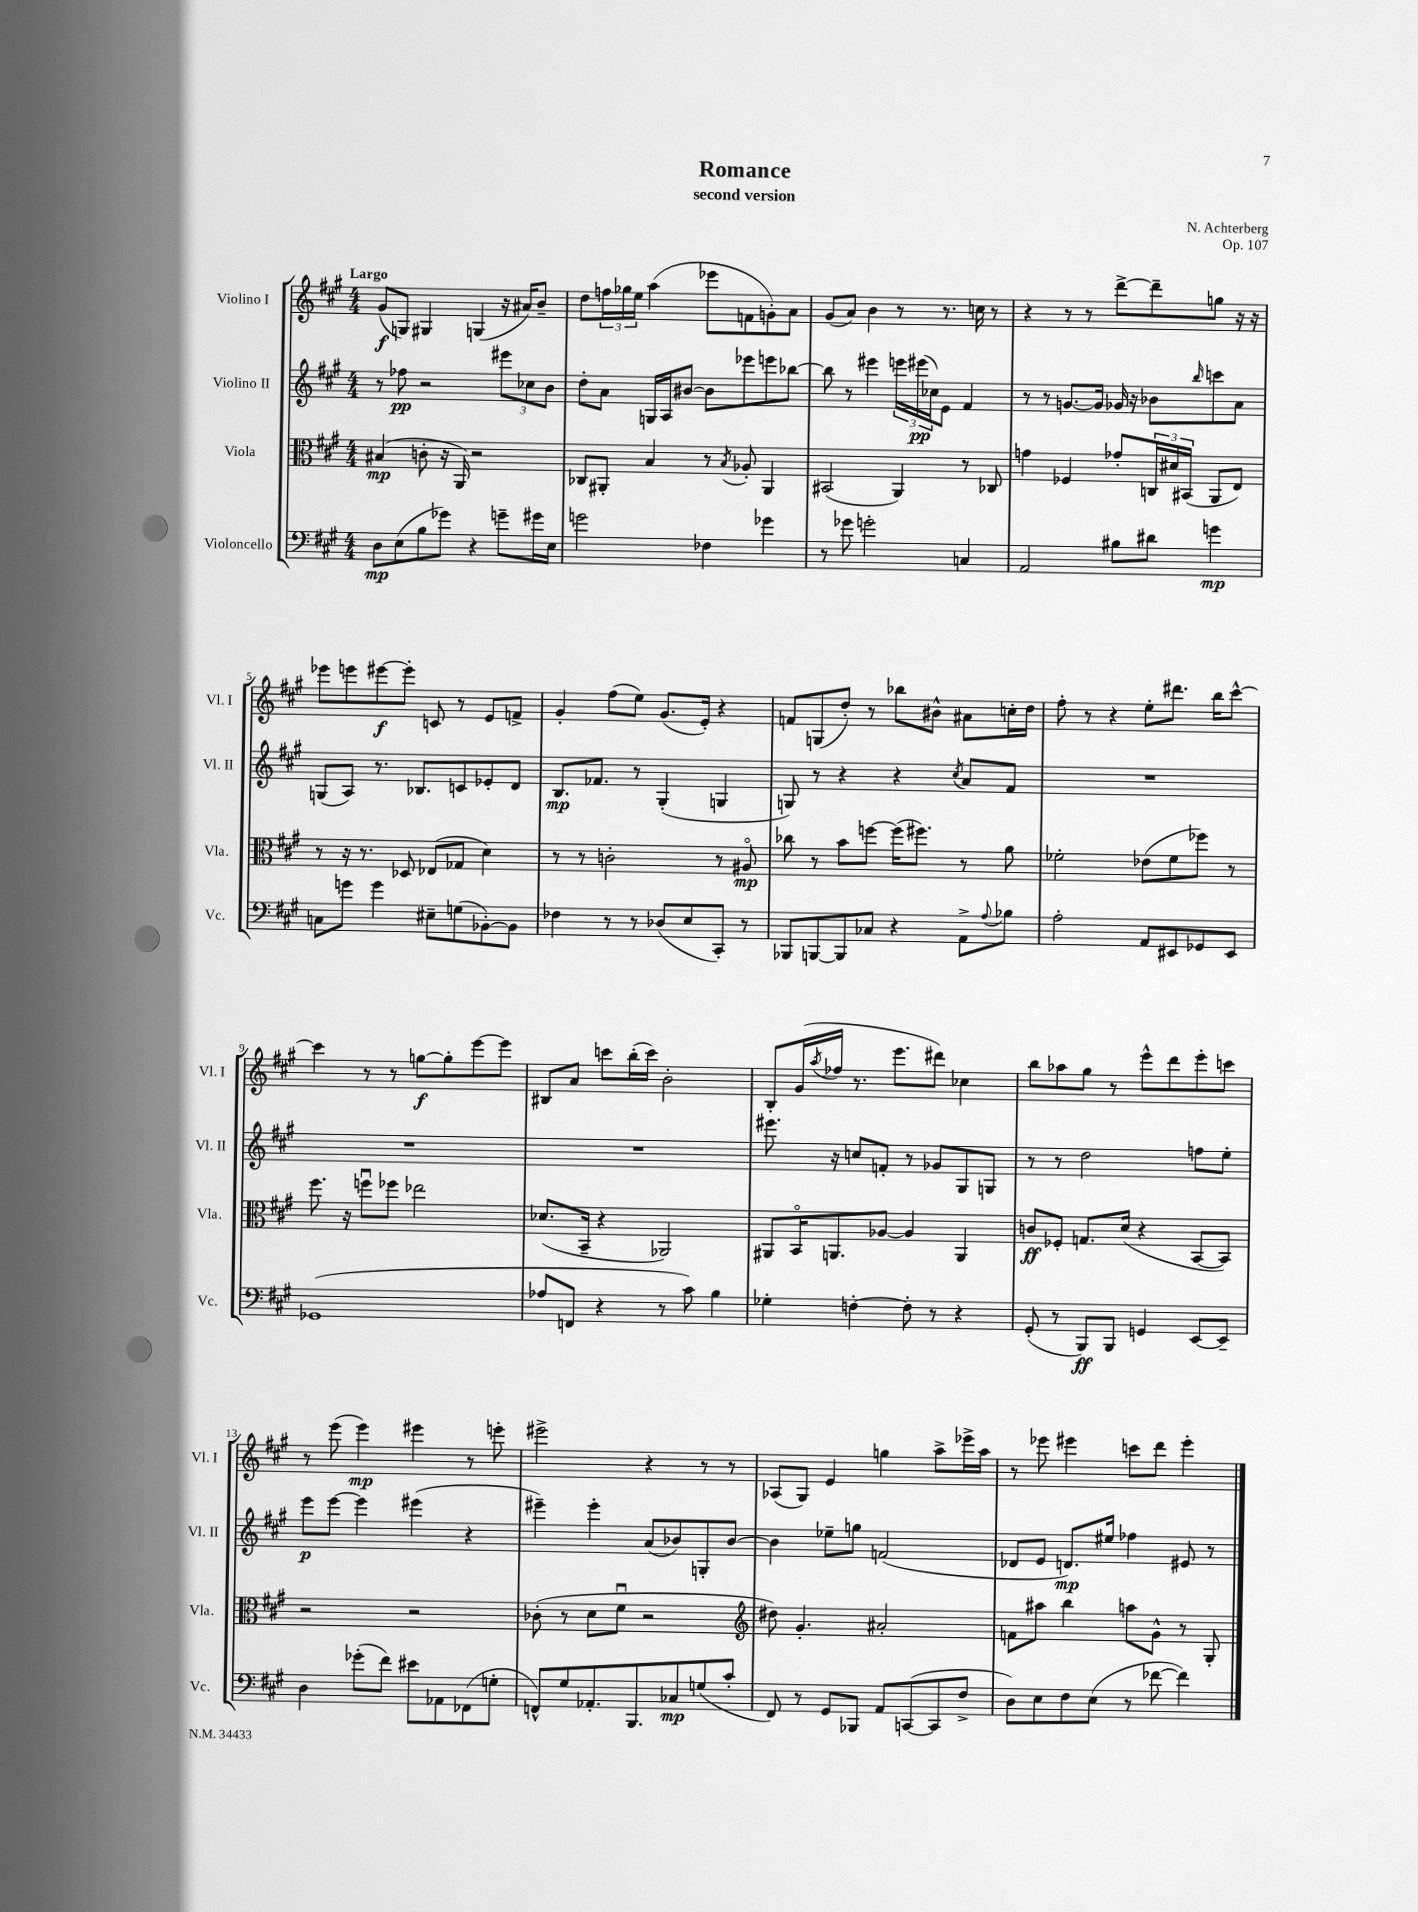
\header { title = "Romance" composer = "N. Achterberg" subtitle = "second version" opus = "Op. 107" }
<<
\new StaffGroup <<
\new Staff = "s0" \with { instrumentName = "Violino I" shortInstrumentName = "Vl. I" } {
    \clef treble \key a \major \numericTimeSignature \time 4/4 \tempo "Largo"
    gis'8\f( g8) gis4 g4( r16 ais'16) b'8-- |
    d''8 \tuplet 3/2 { f''16 ges''16 e''16 } a''4( ees'''8 f'8 g'8-.) a'8 |
    gis'8( a'8) b'4 r8 r8. c''16 r8 |
    r4 r8 r8 d'''8~-> d'''8-- g''8 r16 r16 |
    ees'''8 e'''8 eis'''8~\f eis'''8-. c'8 r8 e'8 f'8-> |
    gis'4-. fis''8( e''8) gis'8.( e'16-.) r4 |
    f'8 g8( d''8-.) r8 bes''8 bis'8-^ ais'8 c''16-. d''16 |
    fis''8-. r8 r4 e''8-. dis'''8. b''16 cis'''8~-^ |
    cis'''4 r8 r8 g''8~\f g''8-. e'''8~ e'''8 |
    bis8 a'8 c'''8 b''16-.( c'''16) b'2-. |
    b8-. gis'16( \acciaccatura { a''8 } fes''16 r8. e'''8. dis'''8) ces''4 |
    b''8 aes''8 gis''8 r8 e'''8-^ d'''8 e'''8-. c'''8 |
    r8 e'''8( e'''4\mp) eis'''4 r8 e'''8-. |
    eis'''2-> r4 r8 r8 |
    aes8( gis8) e'4 g''4 a''8-> ees'''16-> a''16 |
    r8 ees'''8 eis'''4 c'''8 d'''8 eis'''4-. \bar "|." |
}
\new Staff = "s1" \with { instrumentName = "Violino II" shortInstrumentName = "Vl. II" } {
    \clef treble \key a \major \numericTimeSignature \time 4/4
    r8 fes''8\pp r2 \tuplet 3/2 { eis'''8 ces''8 b'8 } |
    d''8-. a'8 g16 a16 bis'8~ bis'8 ees'''8 e'''8 bes''8~ |
    bes''8 r8 eis'''4 \tuplet 3/2 { e'''16 eis'''16\pp( ces''16) } e'8 fis'4 |
    r8 r8 g'8.~ g'16 ges'16 r16 bes'8 \grace { b''16 } c'''8 a'8 |
    g8( a8) r8. bes8. c'8 ees'8-. d'8 |
    b8.\mp fes'8. r8 gis4-.( g4 |
    g8) r8 r4 r4 \acciaccatura { cis''8 } a'8 fis'8 |
    R1 |
    R1 |
    R1 |
    eis'''8. r16 c''8 f'8-. r8 ges'8 gis8 g8 |
    r8 r8 d''2 f''8 e''8-. |
    e'''8\p e'''8~ e'''4 eis'''4( r4 |
    eis'''4--) eis'''4-. a'8( bes'8) g8-. bes'8~ |
    bes'4 ees''8-- g''8 f'2( |
    des'8 e'8 d'8.\mp) eis''16 fes''4 eis'8 r8 \bar "|." |
}
\new Staff = "s2" \with { instrumentName = "Viola" shortInstrumentName = "Vla." } {
    \clef alto \key a \major \numericTimeSignature \time 4/4
    bis4\mp( c'8-. r16 a,16) r2 |
    ces8 ais,8-. b4 r8 \acciaccatura { b8 } aes8-. ais,4 |
    bis,2( a,4) r8 ces8 |
    g'4 fes4 ges'8-. \tuplet 3/2 { c16 dis'16 bis,16( } a,8 e8) |
    r8 r16 r8. des8 ees8( ges8 d'4) |
    r8 r8 c'2-. r8 ais8\flageolet\mp |
    ces''8 r8 b'8 f''8~ f''16( fis''8.) r8 a'8 |
    fes'2-. ees'8( fes'8 fes''8) r8 |
    fis''8. r16 f''8\downbow fes''8 ees''2 |
    des'8.( b,16-- r4 aes,2) |
    ais,8 b,16\flageolet a,8. aes8~ aes4 a,4 |
    c'8\ff fes8-. g8. d'16( r4 b,8~ b,8) |
    r2 r2 |
    ces'8-.( r8 d'8 fis'8\downbow r2 |
    \clef treble dis''8) gis'4.-. ais'2-. |
    f'8 ais''8 b''4 a''8 gis'8-^ r8 gis8-. \bar "|." |
}
\new Staff = "s3" \with { instrumentName = "Violoncello" shortInstrumentName = "Vc." } {
    \clef bass \key a \major \numericTimeSignature \time 4/4
    d8\mp e8( b8 ges'8) r4 g'8-- gis'16 e16 |
    g'2 fes4 ges'4 |
    r8 ges'8 g'2-. c4 |
    a,2 bis8 dis'8 g'4\mp |
    c8 g'8 g'4 eis8-- g8( bes,8~-.) bes,8 |
    fes4 r8 r8 des8( e8 cis,8-.) r8 |
    bes,,8 b,,8~ b,,8 ces8 r4 a,8-> \appoggiatura { a8 } bes8 |
    a2-. a,8 eis,8 ges,8 eis,8 |
    ges,1( |
    aes8 f,8 r4 r8 cis'8) b4 |
    ges4-. f4~-. f8-. r8 r4 |
    gis,8-.( r8 b,,8\ff) b,,8 g,4 e,8~ e,8-- |
    d4 ges'8-.( fis'8) eis'8 aes,8 fes,8( g8-. |
    f,8-^) gis8 aes,8.-. b,,8. ces8\mp g8( cis'8-. |
    fis,8) r8 gis,8 bes,,8 a,8 c,8~( c,8 fis8-> |
    d8) e8 fis8 e8( r8 fes'8~ fes'4) \bar "|." |
}
>>
>>
